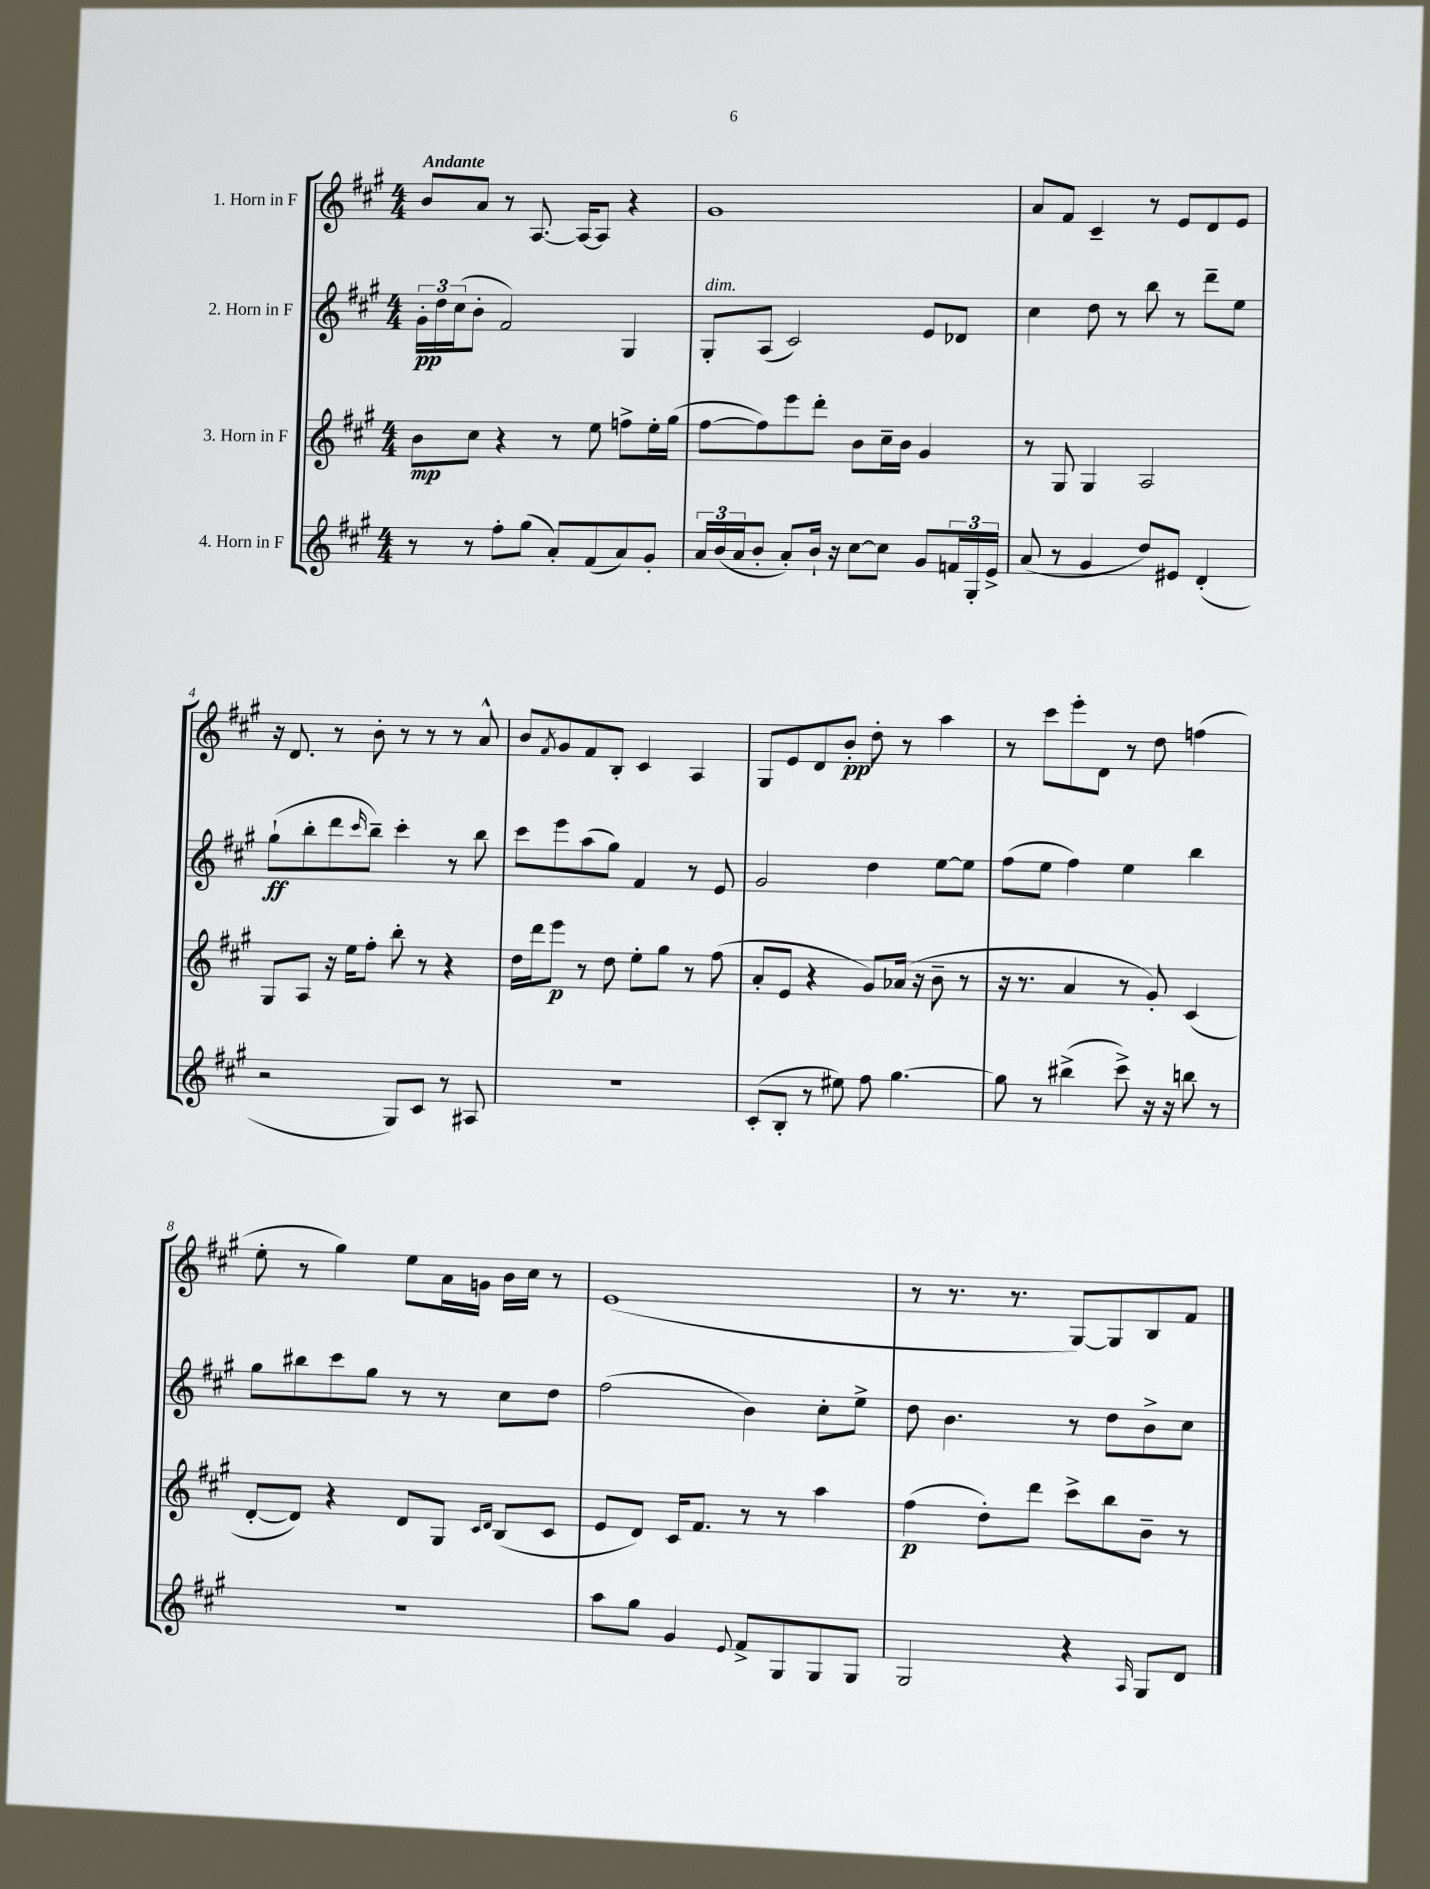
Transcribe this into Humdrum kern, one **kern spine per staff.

**kern	**kern	**kern	**kern
*staff4	*staff3	*staff2	*staff1
*clefG2	*clefG2	*clefG2	*clefG2
*k[f#c#g#]	*k[f#c#g#]	*k[f#c#g#]	*k[f#c#g#]
*M4/4	*M4/4	*M4/4	*M4/4
8r	8b\L	24g#'\LL	8b/L
.	.	24dd\	.
.	.	(24cc#\J	.
8r	8cc#\J	8b'\J	8a/J
8ff#'\L	4r	2f#/)	8r
(8gg#\J	.	.	[8.A/
8a'/L)	8r	.	.
.	.	.	16A/_LK
(8f#/	8ee\	.	8A/]J
8a/)	8ff^\L	4G#/	4r
8g#'/J	16ee'\L	.	.
.	(16gg#\JJ	.	.
=	=	=	=
24a/LL	[8ff#\L	8G#'/L	1g#
(24b/	.	.	.
24a/J	.	.	.
8b'/J	8ff#\])	(8A/J	.
8a'/L)	8eee\	2c#/)	.
16b`/Jk	8ddd'\J	.	.
16r	.	.	.
[8cc#\L	8b\L	.	.
8cc#\]J	16cc#~\L	.	.
.	16b\JJ	.	.
8g#/L	4g#/	8e/L	.
24f/L	.	8d-/J	.
24G#'/	.	.	.
24e^/JJ	.	.	.
=	=	=	=
(8a/	8r	4cc#\	8a/L
8r	8G#/	.	8f#/J
4g#/	4G#/	8dd\	4c#~/
.	.	8r	.
8dd/L)	2A/	8bb\	8r
8e#/J	.	8r	8e/L
(4d'/	.	8ddd~\L	8d/
.	.	8ee\J	8e/J
=	=	=	=
2r	8G#/L	(8gg#`\L	16r
.	.	.	8.d/
.	8A/J	8bb'\	.
.	16r	8ddd\	8r
.	16ee\LK	.	.
.	.	16qqccc#/	.
.	8ff#'\J	8bb~\J)	8b'\
8G#/L)	8bb'\	4ccc#'\	8r
8c#/J	8r	.	8r
8r	4r	8r	8r
8A#/	.	8bb\	8a^^/
=	=	=	=
1r	16dd\LL	8ccc#\L	8b/L
.	16ddd\J	.	.
.	.	.	8qf#/
.	8eee\J	8eee\	8g#/
.	8r	(8aa\	8f#/
.	8dd\	8gg#\J)	8B'/J
.	8ee'\L	4f#/	4c#/
.	8gg#\J	.	.
.	8r	8r	4A/
.	(8ff#\	8e/	.
=	=	=	=
(8c#'/L	8a'/L	2g#/	8G#/L
8B'/J	8e/J	.	8e/
8r	4r	.	8d/
8ee#\)	.	.	8b'/J
8ff#\	8g#/L)	4dd\	8dd'\
[4.gg#\	(16a-/Jk	.	8r
.	16r	.	.
.	8b~\	[8ee\L	4aa\
.	8r	8ee\]J	.
=	=	=	=
8gg#\]	16r	(8ff#\L	8r
.	8.r	.	.
8r	.	8ee\J	8ccc#\L
(4bb#^\	4a/	4ff#\)	8eee'\
.	.	.	8d\J
8ccc#^\)	8r	4ee\	8r
16r	8g#'/)	.	8dd\
16r	.	.	.
8bb\	(4c#/	4bb\	(4ff\
8r	.	.	.
=	=	=	=
1r	[8d'/L	8gg#\L	8ee'\
.	8d/]J)	8bb#\	8r
.	4r	8ccc#\	4gg#\)
.	.	8gg#\J	.
.	8d/L	8r	8ee\L
.	8G#/J	8r	16a\L
.	.	.	16g\JJ
.	16qqc#/LL	.	.
.	16qqd/JJ	.	.
.	(8B/L	8cc#\L	16b\LL
.	.	.	16cc#\JJ
.	8c#/J	8dd\J	8r
=	=	=	=
8aa\L	8e/L	(2ff#\	(1e
8gg#\J	8d/J)	.	.
4g#/	16c#/LK	.	.
.	8.f#/J	.	.
8qqe/	.	.	.
8f#^/L	8r	4b\)	.
8G#/	8r	.	.
8G#/	4aa\	8cc#'\L	.
8G#/J	.	8ee^\J	.
=	=	=	=
2G#/	(4ff#\	8dd\	8r
.	.	4.b\	8.r
.	8dd'\L)	.	.
.	.	.	8.r
.	8ddd\J	.	.
4r	8ccc#^\L	8r	[8G#/L)
.	8bb\	8dd\L	8G#/]
16qqA/	.	.	.
8G#/L	8b~\J	8b^\	8B/
8d/J	8r	8cc#\J	8f#/J
==	==	==	==
*-	*-	*-	*-
